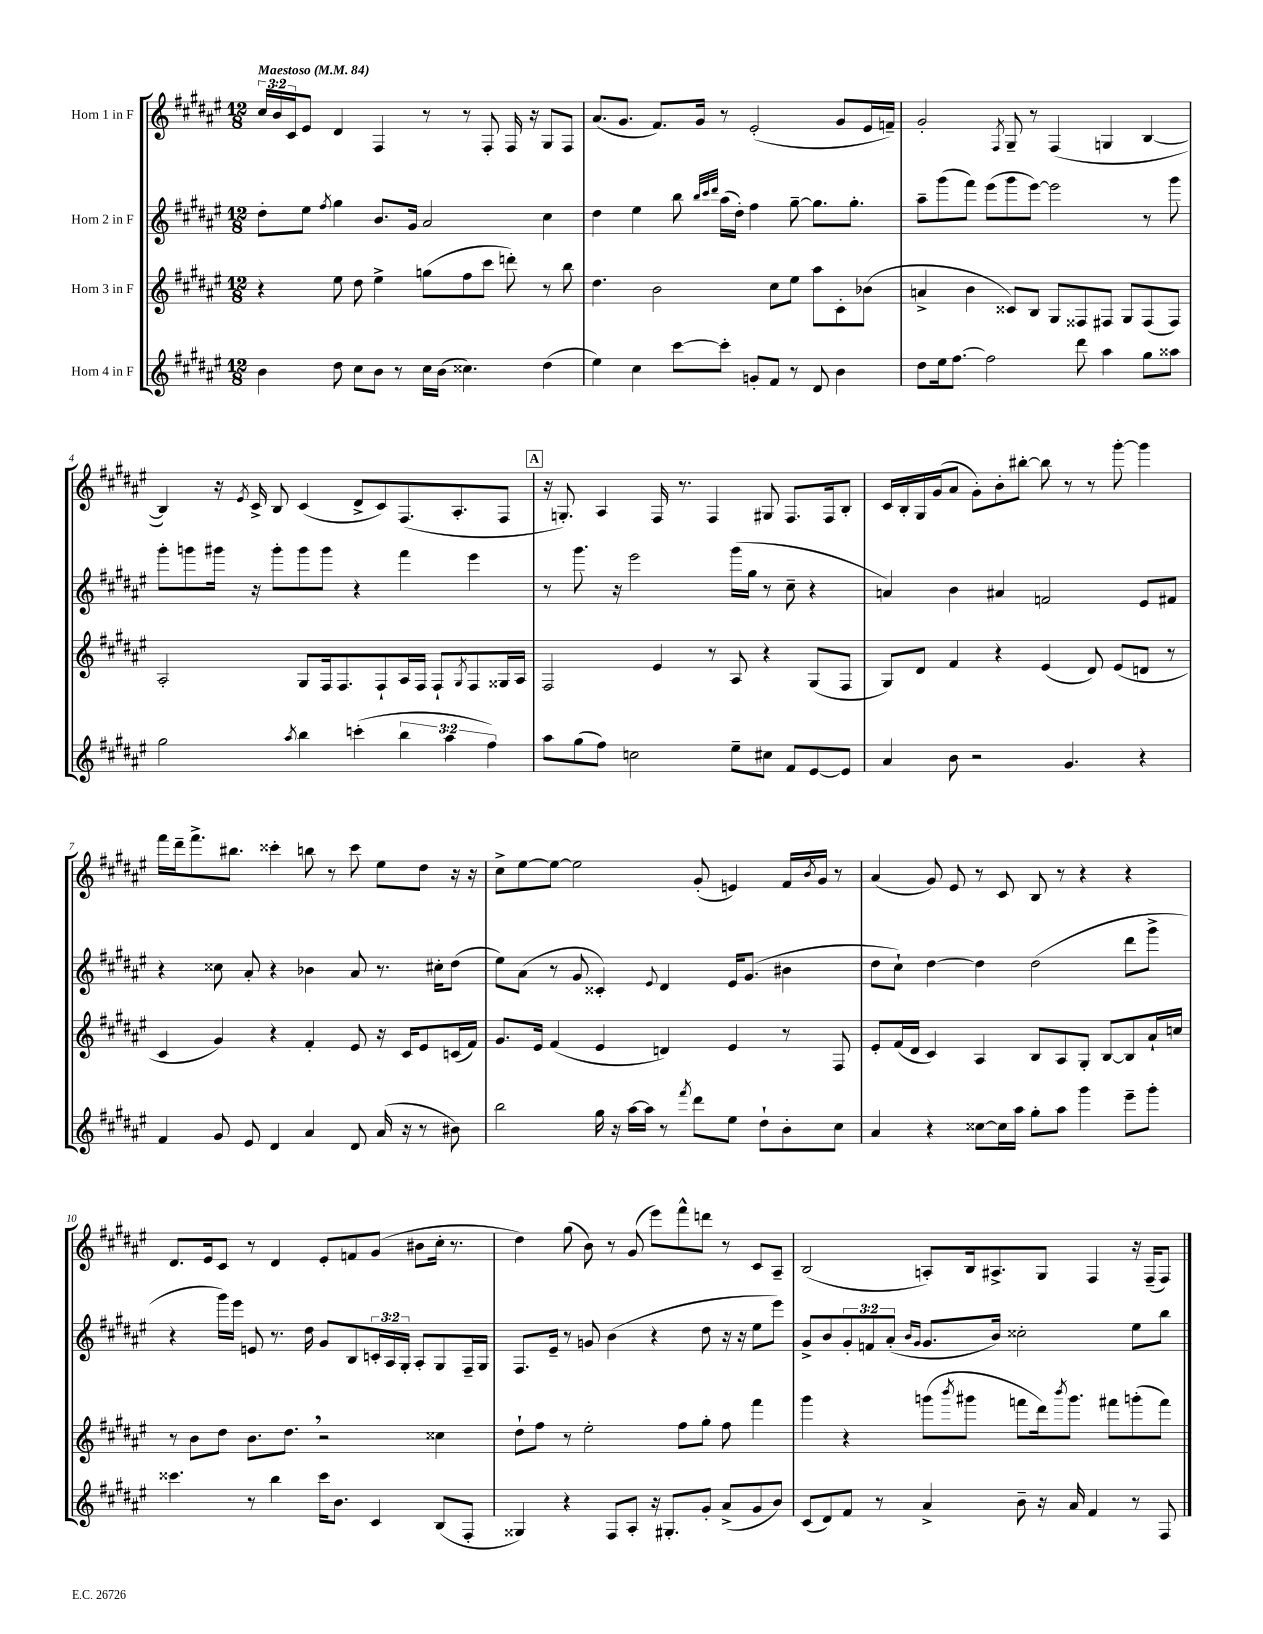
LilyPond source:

<<
\new StaffGroup <<
\new Staff = "s0" \with { instrumentName = "Horn 1 in F" } {
    \clef treble \key fis \major \numericTimeSignature \time 12/8 \override Staff.TupletNumber.text = #tuplet-number::calc-fraction-text \tempo "Maestoso" 4 = 84
    \tuplet 3/2 { cis''16 b'16 cis'16 } eis'8 dis'4 fis4 r8 r8 fis8-. fis16 r16 gis8 fis8 |
    ais'8.( gis'8. fis'8.) gis'16 r8 eis'2-.( gis'8 eis'16 f'16--) |
    gis'2-. \acciaccatura { fis8 } gis8-- r8 fis4( g4 b4~ |
    b4) r16 \acciaccatura { eis'8 } cis'16-> b8 cis'4( dis'8-> cis'8) fis8.( ais8.-. fis8 |
    \mark \markup { \box "A" } r16 g8.-.) ais4 fis16 r8. fis4 gis8 fis8. fis16 b8-. |
    cis'16 b16-. gis16 gis'16( ais'8 gis'8-.) b'8-. bis''8~-. bis''8 r8 r8 gis'''8~-. gis'''4 |
    fis'''16 dis'''16-- fis'''8.-> bis''8. cisis'''4-. b''8 r8 cisis'''8 eis''8 dis''8 r16 r16 |
    cis''8-> eis''8~ eis''8~ eis''2 gis'8-.( e'4) fis'16 \acciaccatura { b'8 } gis'16 r8 |
    ais'4( gis'8) eis'8 r8 cis'8 b8 r8 r4 r4 |
    dis'8. eis'16 cis'8 r8 dis'4 eis'8-. f'8 gis'8( bis'8 cis''16-. r8. |
    dis''4) gis''8( b'8) r8 gis'8( eis'''8) fis'''8-^ d'''8 r8 cis'8 ais8-- |
    b2( a8-.) b16 ais8.-> gis8 fis4 r16 fis16--( fis8) \bar "|." |
}
\new Staff = "s1" \with { instrumentName = "Horn 2 in F" } {
    \clef treble \key fis \major \numericTimeSignature \time 12/8 \override Staff.TupletNumber.text = #tuplet-number::calc-fraction-text
    dis''8-. eis''8 \acciaccatura { fis''8 } gis''4 b'8. gis'16 ais'2 cis''4 |
    dis''4 eis''4 b''8 \grace { b''32 cis'''32 dis'''32 } ais''16( dis''16-.) fis''4 gis''8~-- gis''8. gis''8.-. |
    ais''8-- gis'''8( fis'''8) eis'''8( gis'''8 eis'''8~) eis'''2 r8 gis'''8 |
    gis'''8-. g'''8 gis'''16 r16 gis'''8-. gis'''8 gis'''8 r4 fis'''4 eis'''4 |
    \mark \markup { \box "A" } r8 gis'''8. r16 eis'''2 gis'''16( gis''16 r8 cis''8-- r4 |
    a'4) b'4 ais'4 f'2 eis'8 fis'8 |
    r4 cisis''8 ais'8-. r4 bes'4 ais'8 r8. cis''16-. dis''8( |
    eis''8) ais'8( r8 gis'8 cisis'4-.) \appoggiatura { eis'8 } dis'4 eis'16 gis'8.( bis'4 |
    dis''8 cis''8-!) dis''4~ dis''4 dis''2( dis'''8 gis'''8-> |
    r4 gis'''16) eis'''16 e'8 r8. dis''16 gis'8 b8 \tuplet 3/2 { c'16-. ais16 gis16-. } ais8-. gis8 fis16-- gis16 |
    fis8. eis'16-- r8 g'8 b'4( r4 dis''8 r16 r16 eis''8 eis'''8) |
    gis'8-> b'8 \tuplet 3/2 { gis'8-. f'8 ais'8-.( } \grace { b'16 gis'16 } gis'8. b'16) cisis''2-. eis''8 b''8 \bar "|." |
}
\new Staff = "s2" \with { instrumentName = "Horn 3 in F" } {
    \clef treble \key fis \major \numericTimeSignature \time 12/8
    r4 eis''8 dis''8 eis''4-> g''8( fis''8 cis'''8 d'''8-.) r8 b''8 |
    dis''4. b'2 cis''8 eis''8 ais''8 cis'8-. bes'8( |
    a'4-> b'4 cisis'8) b8 gis8 fisis8 fis8 gis8 fis8( fis8) |
    ais2-. gis8 fis16 fis8. fis8-! ais16 fis16 fis8-! \acciaccatura { gis8 } fis8 gisis16 ais16 |
    \mark \markup { \box "A" } fis2 eis'4 r8 ais8 r4 gis8( fis8 |
    gis8) dis'8 fis'4 r4 eis'4( dis'8) eis'8( d'8 r8 |
    cis'4 gis'4) r4 fis'4-. eis'8 r16 cis'16 eis'8 c'16( fis'16) |
    gis'8. eis'16 fis'4( eis'4 d'4) eis'4 r8 fis8 |
    eis'8-. fis'16( dis'16 cis'4) ais4 b8 ais8 gis8-. b8~ b8 ais'16-! c''16 |
    r8 b'8 dis''8 b'8. dis''8. \breathe r2 cisis''4 |
    dis''8-! fis''8 r8 eis''2-. fis''8 gis''8-. fis''8 fis'''4 |
    gis'''4 r4 g'''8( \acciaccatura { b'''8 } gis'''8 f'''8 dis'''16) \acciaccatura { b'''8 } gis'''8. fis'''8 g'''8-.( fis'''8) \bar "|." |
}
\new Staff = "s3" \with { instrumentName = "Horn 4 in F" } {
    \clef treble \key fis \major \numericTimeSignature \time 12/8 \override Staff.TupletNumber.text = #tuplet-number::calc-fraction-text
    b'4 dis''8 cis''8 b'8 r8 cis''16 b'16( cisis''4.) dis''4( |
    eis''4) cis''4 cis'''8~ cis'''8-. g'8-. fis'8 r8 dis'8 b'4 |
    dis''8 eis''16 fis''8.~ fis''2 dis'''8 ais''4 gis''8 aisis''8 |
    gis''2 \acciaccatura { ais''8 } b''4 c'''4-.( \tuplet 3/2 { b''4 ais''4 fis''4) } |
    \mark \markup { \box "A" } ais''8 gis''8( fis''8) c''2 eis''8-- cis''8 fis'8 eis'8~ eis'8 |
    ais'4 b'8 r2 gis'4. r4 |
    fis'4 gis'8 eis'8 dis'4 ais'4 dis'8 ais'16( r16 r8 bis'8) |
    b''2 gis''16 r16 ais''16~ ais''16 r8 \acciaccatura { fis'''8 } dis'''8 eis''8 dis''8-! b'8-. cis''8 |
    ais'4 r4 cisis''8~ cisis''16 ais''16 gis''8-. ais''8 gis'''4 eis'''8-- gis'''8-. |
    cisis'''4. r8 b''4 cisis'''16 b'8. cis'4 b8( fis8-. |
    gisis4) r4 fis8 ais8-. r16 gis8.-. gis'8-. ais'8->( gis'8 b'8) |
    cis'8( dis'8) fis'8 r8 ais'4-> b'8-- r16 ais'16 fis'4 r8 fis8 \bar "|." |
}
>>
>>
